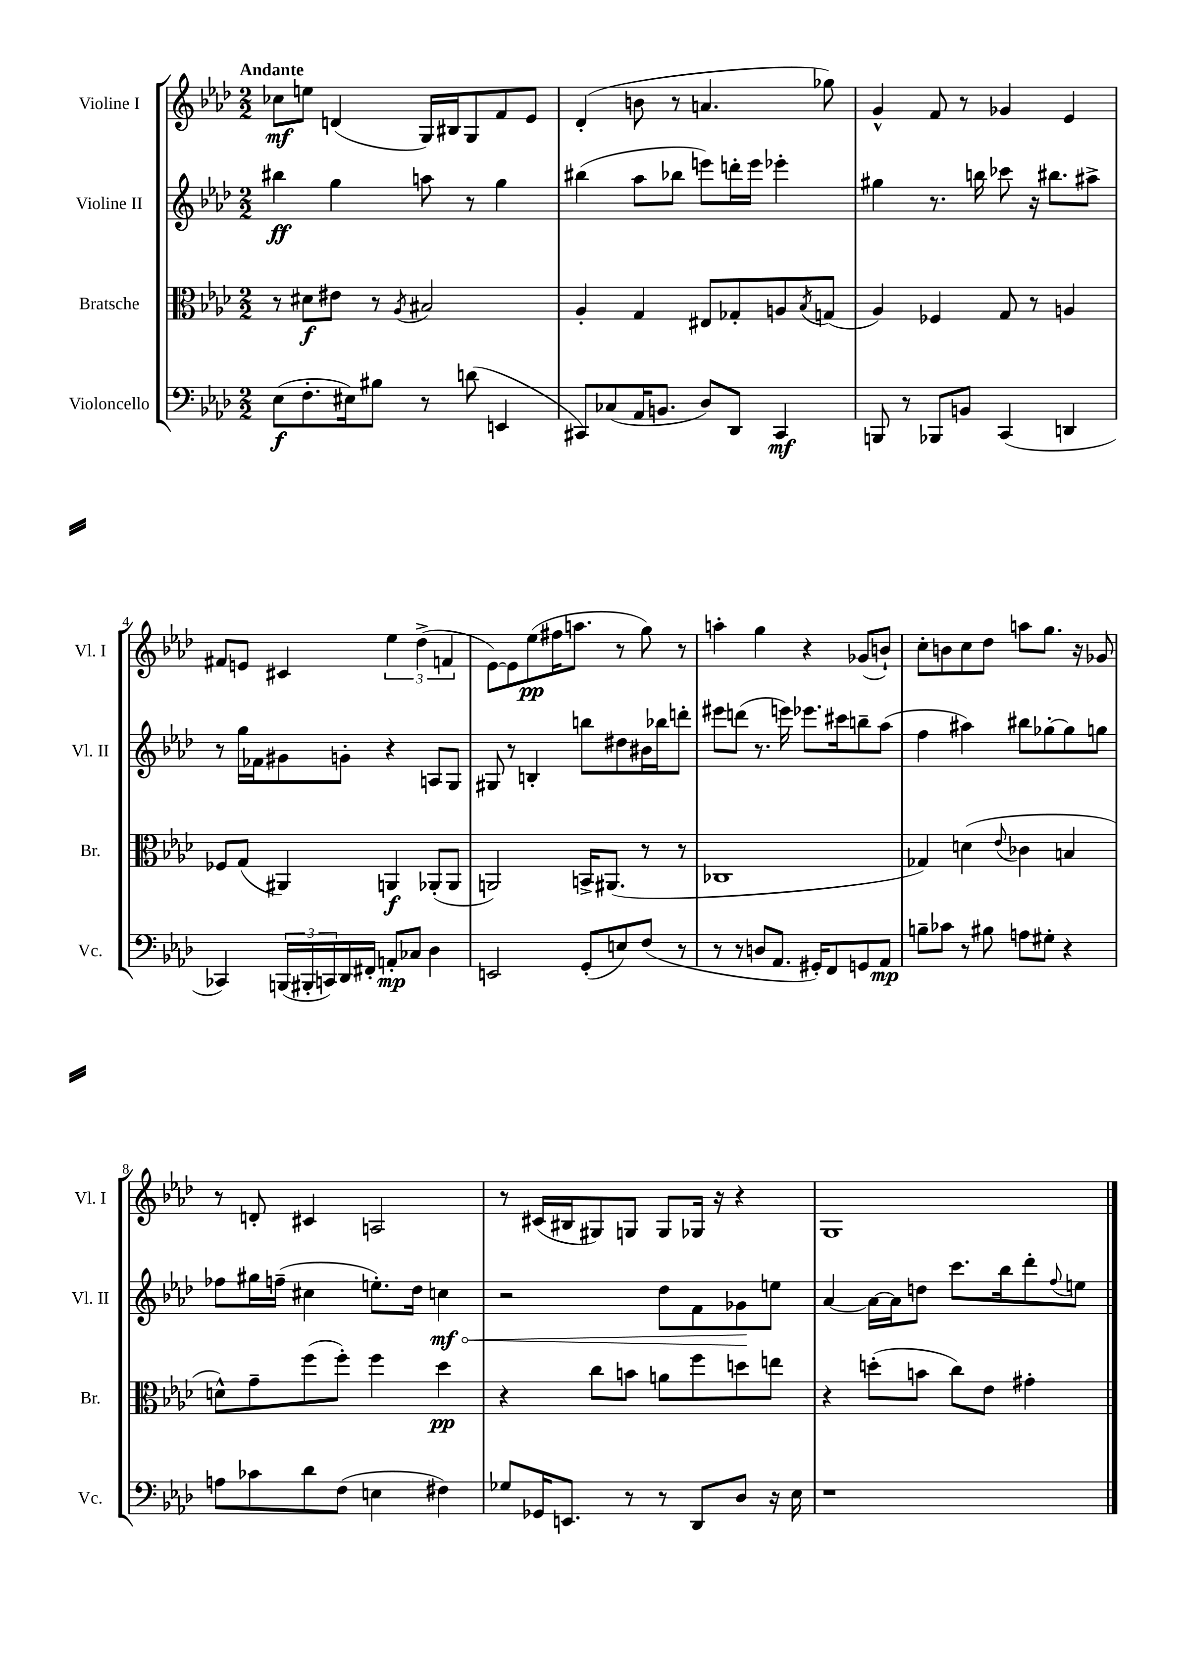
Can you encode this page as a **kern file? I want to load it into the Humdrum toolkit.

**kern	**dynam	**kern	**dynam	**kern	**dynam	**kern	**dynam
*part4	*part4	*part3	*part3	*part2	*part2	*part1	*part1
*staff4	*staff4	*staff3	*staff3	*staff2	*staff2	*staff1	*staff1
*I"Violoncello	*	*I"Bratsche	*	*I"Violine II	*	*I"Violine I	*
*I'Vc.	*	*I'Br.	*	*I'Vl. II	*	*I'Vl. I	*
*clefF4	*	*clefC3	*	*clefG2	*	*clefG2	*
*k[b-e-a-d-]	*	*k[b-e-a-d-]	*	*k[b-e-a-d-]	*	*k[b-e-a-d-]	*
*M2/2	*	*M2/2	*	*M2/2	*	*M2/2	*
=1	=1	=1	=1	=1	=1	=1	=1
!	!	!	!	!	!	!LO:TX:a:B:t=Andante	!
(8E-\L	f	8r	.	4bb#X\	ff	8cc-X\L	mf
8.F'\	.	8d#X\L	f	.	.	8een\J	.
.	.	8e#X\J	.	4gg\	.	(4dn/	.
16E#X\k)	.	.	.	.	.	.	.
8B#X\J	.	8r	.	.	.	.	.
.	.	8qA-/	.	.	.	.	.
8r	.	2B#X/	.	8aan\	.	16G/LL)	.
.	.	.	.	.	.	16B#X/J	.
(8dn\	.	.	.	8r	.	8G/	.
4EEn/	.	.	.	4gg\	.	8f/	.
.	.	.	.	.	.	8e-/J	.
=2	=2	=2	=2	=2	=2	=2	=2
8CC#X/L)	.	4A-'/	.	(4bb#X\	.	(4d-'/	.
(8C-X/	.	.	.	.	.	.	.
16AA-/K	.	4G/	.	8aa-\L	.	8bn\	.
8.BBn/J	.	.	.	.	.	.	.
.	.	.	.	8bb-X\J	.	8r	.
8D-/L)	.	8E#X/L	.	8eeen\L)	.	4.an/	.
8DD-/J	.	8G-X'/	.	16dddn'\L	.	.	.
.	.	.	.	16eee\JJ	.	.	.
4CC#/	mf	8An/	.	4eee-X'\	.	.	.
.	.	8qB-/	.	.	.	.	.
.	.	(8Gn/J	.	.	.	8gg-X\)	.
=3	=3	=3	=3	=3	=3	=3	=3
8BBBn/	.	4A-/)	.	4gg#X\	.	4g^^/	.
8r	.	.	.	.	.	.	.
8BBB-X/L	.	4F-X/	.	8.r	.	8f/	.
8BBn/J	.	.	.	.	.	8r	.
.	.	.	.	16bbn\	.	.	.
(4CC/	.	8G/	.	8ccc-X\	.	4g-X/	.
.	.	8r	.	16r	.	.	.
.	.	.	.	8.bb#X\L	.	.	.
4DDn/	.	4An/	.	.	.	4e-/	.
.	.	.	.	8aa#X^\J	.	.	.
!!LO:LB:g=z
=4	=4	=4	=4	=4	=4	=4	=4
4CC-X/)	.	8F-X/L	.	8r	.	8f#X/L	.
.	.	(8G/J	.	16gg\LL	.	8en/J	.
.	.	.	.	16f-X\J	.	.	.
(24BBBn/LL	.	4AA#X/)	.	8g#X\	.	4c#X/	.
24BBB#X'/	.	.	.	.	.	.	.
24CCn/)	.	.	.	.	.	.	.
16DD-/	.	.	.	8gn'\J	.	.	.
16FF#X'/JJ	.	.	.	.	.	.	.
8AAn'/L	mp	4AAn/	f	4r	.	6ee-\	.
8C-X/J	.	.	.	.	.	.	.
.	.	.	.	.	.	(6dd-^\	.
4D-\	.	(8AA-X'/L	.	8An/L	.	.	.
.	.	.	.	.	.	6fn/	.
.	.	8AA-/J	.	8G/J	.	.	.
=5	=5	=5	=5	=5	=5	=5	=5
2EEn/	.	2AAn/)	.	8G#X/	.	[8e-\L)	.
.	.	.	.	8r	.	8e-\]	.
.	.	.	.	4Bn'/	.	(8ee-\	pp
.	.	.	.	.	.	16ff#X\K	.
.	.	.	.	.	.	8.aan\J	.
(8GG'/L	.	16BBn^/KL	.	8bbn\L	.	.	.
.	.	(8.AA#X/J	.	.	.	.	.
8En/)	.	.	.	8dd#X\	.	8r	.
(8F/J	.	8r	.	16b#X\L	.	8gg\)	.
.	.	.	.	16bb-X\J	.	.	.
8r	.	8r	.	8dddn'\J	.	8r	.
=6	=6	=6	=6	=6	=6	=6	=6
8r	.	1C-X	.	8eee#X\L	.	4aan'\	.
8r	.	.	.	(8dddn\J	.	.	.
8Dn/L	.	.	.	8.r	.	4gg\	.
8.AA-/J	.	.	.	.	.	.	.
.	.	.	.	16eeen\)	.	.	.
.	.	.	.	8.eee-X\L	.	4r	.
16GG#X'/KL)	.	.	.	.	.	.	.
8FF/	.	.	.	.	.	.	.
.	.	.	.	16ccc#X\k	.	.	.
8GGn/	.	.	.	8bbn~\	.	(8g-X/L	.
8AA-/J	mp	.	.	(8aa-\J	.	8bn`/J)	.
=7	=7	=7	=7	=7	=7	=7	=7
8Bn~\L	.	4G-X/)	.	4ff\	.	8cc'\L	.
8c-X\J	.	.	.	.	.	8bn\	.
8r	.	(4dn\	.	4aa#X\)	.	8cc\	.
8B#X\	.	.	.	.	.	8dd-\J	.
.	.	8qqe-/	.	.	.	.	.
8An\L	.	4c-X\	.	8bb#X\L	.	8aan\L	.
8G#X'\J	.	.	.	[8gg-X'\	.	8.gg\J	.
4r	.	4Bn/	.	8gg-\]	.	.	.
.	.	.	.	.	.	16r	.
.	.	.	.	8ggn\J	.	8g-X/	.
!!LO:LB:g=z
=8	=8	=8	=8	=8	=8	=8	=8
8An\L	.	8dn^^\L)	.	8ff-X\L	.	8r	.
8c-X\	.	8g~\	.	16gg#X\L	.	8dn'/	.
.	.	.	.	(16ffn~\JJ	.	.	.
8d-\	.	(8ff\	.	4cc#X\	.	4c#X/	.
(8F\J	.	8ff'\J)	.	.	.	.	.
4En\	.	4ff\	.	8.een'\L)	.	2An/	.
.	.	.	.	16dd-\Jk	.	.	.
!	!	!	!	!	!LO:HP:b	!	!
4F#X\)	.	4dd-\	pp	4ccn\	< mf	.	.
=9	=9	=9	=9	=9	=9	=9	=9
8G-X/L	.	4r	.	2r	.	8r	.
16GG-X/K	.	.	.	.	.	(16c#X/LL	.
8.EEn/J	.	.	.	.	.	16B#X/J	.
.	.	8cc\L	.	.	.	8G#X/)	.
8r	.	8bn\J	.	.	.	8Gn/J	.
8r	.	8an\L	.	8dd-\L	.	8G/L	.
8DD-/L	.	8ff\	.	8f\	.	16G-X/Jk	.
.	.	.	.	.	.	16r	.
8D-/J	.	8ddn\	.	8g-X\	.	4r	.
16r	.	8een\J	.	8een\J	[	.	.
16E-\	.	.	.	.	.	.	.
=10	=10	=10	=10	=10	=10	=10	=10
1r	.	4r	.	[4a-/	.	1G	.
.	.	(8ddn'\L	.	16a-\LL_	.	.	.
.	.	.	.	16a-\J]	.	.	.
.	.	8bn\J	.	8ddn\J	.	.	.
.	.	8cc\L)	.	8.ccc\L	.	.	.
.	.	8e-\J	.	.	.	.	.
.	.	.	.	16bb-\k	.	.	.
.	.	4g#X'\	.	8ddd-'\	.	.	.
.	.	.	.	8qqff/	.	.	.
.	.	.	.	8een\J	.	.	.
==	==	==	==	==	==	==	==
*-	*-	*-	*-	*-	*-	*-	*-
